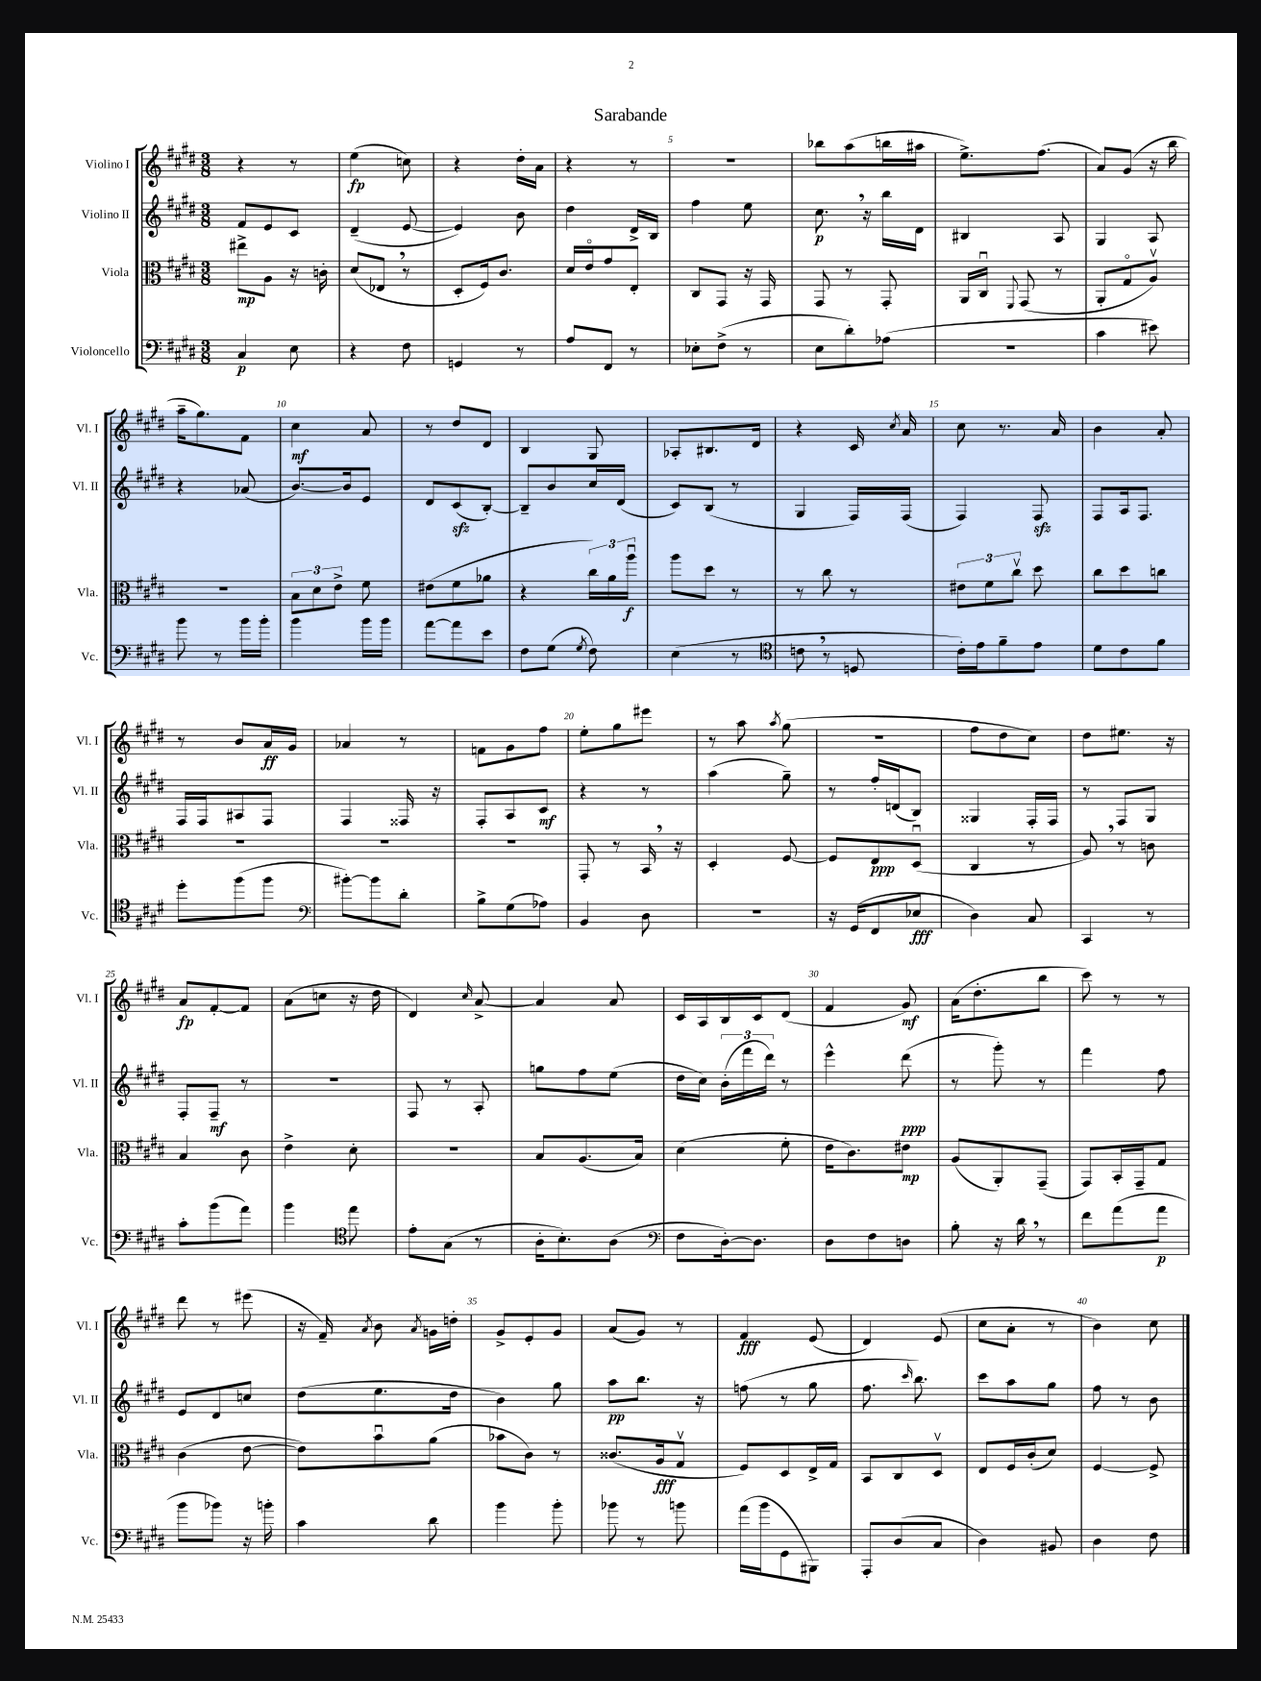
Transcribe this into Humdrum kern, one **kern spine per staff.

**kern	**kern	**kern	**kern
*staff4	*staff3	*staff2	*staff1
*clefF4	*clefC3	*clefG2	*clefG2
*k[f#c#g#d#]	*k[f#c#g#d#]	*k[f#c#g#d#]	*k[f#c#g#d#]
*M3/8	*M3/8	*M3/8	*M3/8
4C#	8ee#^	8f#	4r
.	8A	8e	.
8E	16r	8c#	8r
.	16c'	.	.
=	=	=	=
4r	(8d#	(4d#~	(4ee
.	8E-	.	.
8F#	8r	[8e	8cc)
=	=	=	=
4GG	8D#'	4e])	4r
.	16F#)	.	.
.	8.c#	.	.
8r	.	8b	16dd#'
.	.	.	16a
=	=	=	=
8A	16d#	4dd#	4r
.	16eo	.	.
8FF#	8g#	.	.
8r	8E'	16d#^	8r
.	.	16B	.
=	=	=	=
8E-'	8C#	4ff#	4.r
(8F#^	8GG#	.	.
8r	16r	8ee	.
.	16GG#	.	.
=	=	=	=
8E	8GG#	8.cc#	8bb-
8d#')	8r	.	(8aa
.	.	16r	.
(8A-	8GG#'	16bb	16bb
.	.	16d#	16aa#
=	=	=	=
4.r	16AA	4B#	8.ee^)
.	16C#u	.	.
.	8qqFF#	.	.
.	(8GG#	.	.
.	.	.	(8.ff#
.	8r	8A	.
=	=	=	=
4c#	8AA'	4G#	8a)
.	8G#o	.	(8g#
8e#)	8Av)	8A	16r
.	.	.	16bb
=	=	=	=
8b	4.r	4r	16aa~
.	.	.	8.gg#)
8r	.	.	.
16b	.	(8a-	8f#
16b'	.	.	.
=	=	=	=
4b	12B	[8.b)	4cc#
.	12d#	.	.
.	12e^	.	.
.	.	16b]	.
16b	8f#	8e	8a
16b	.	.	.
=	=	=	=
[8a	(8e#	8d#	8r
8a]	8f#	(8c#	8dd#
8e	8a-	[8B')	8d#
=	=	=	=
8F#	4r	8B~]	4B
(8G#	.	8b	.
8qG#	.	.	.
8F#)	24cc#)	16cc#	8G#
.	24a	.	.
.	.	(16d#	.
.	24aau	.	.
=	=	=	=
(4E	8aa	8c#)	8A-'
.	8dd#	(8B	8.B#
8r	8r	8r	.
.	.	.	16d#
=	=	=	=
*clefC4	*	*	*
8c	8r	4G#	4r
8r	8cc#	.	.
8D	8r	16F#)	16c#
.	.	.	8qcc#
.	.	(16F#	16a
=	=	=	=
16c#')	12e#	4F#)	8cc#
16e	.	.	.
.	12f#	.	.
8f#~	.	.	8.r
.	12cc#v	.	.
8e	8dd#	8F#	.
.	.	.	16a
=	=	=	=
8d#	8cc#	8F#	4b
8c#	8dd#	16A	.
.	.	8.F#	.
8f#	8cc	.	8a'
=	=	=	=
8dd#'	4.r	16F#	8r
.	.	16F#	.
(8ff#	.	8A#	8b
8ff#	.	8F#	16a
.	.	.	16g#
=	=	=	=
*clefF4	*	*	*
[8b#')	4.r	4F#	4a-
8b#]	.	.	.
8d#'	.	16F##	8r
.	.	16r	.
=	=	=	=
8B^	4.r	8F#'	8f
(8G#	.	8A	8g#
8A-)	.	8c#	8ff#
=	=	=	=
4BB	8GG#'	4r	8ee'
.	8r	.	8gg#
8D#	16BB	8r	8eee#
.	16r	.	.
=	=	=	=
4.r	4D#'	(4aa	8r
.	.	.	8aa
.	.	.	8qaa
.	[8F#	8gg#~)	(8gg#
=	=	=	=
16r	8F#]	8r	4.r
(16GG#	.	.	.
8FF#	8E	16ff#'	.
.	.	(16d	.
8E-	(8D#u	8B)	.
=	=	=	=
4D#)	4C#	4G##	8ff#
.	.	.	8dd#
8C#	8r	16F#'	8cc#)
.	.	16F#	.
=	=	=	=
4CC#	8A)	8r	8dd#
.	8r	8F#	8.ee#
8r	8c	8G#	.
.	.	.	16r
=	=	=	=
8c#'	4B	8F#'	8a
(8b	.	8F#~	[8f#'
8a)	8c#	8r	8f#]
=	=	=	=
4b	4e^	4.r	(8a
.	.	.	8cc
*clefC4	*	*	*
8ee	8d#'	.	16r
.	.	.	16dd#
=	=	=	=
8e'	4.r	8F#	4d#)
(8G#	.	8r	.
.	.	.	16qqcc#
8r	.	8A'	[8a^
=	=	=	=
16A'	8B	8gg	4a]
8.B')	.	.	.
.	(8.A	8ff#	.
(8A	.	(8ee	8a
.	16B)	.	.
=	=	=	=
*clefF4	*	*	*
8F#	(4d#	16dd#	16c#
.	.	16cc#)	16A
[16D#')	.	(24b'	16B
.	.	24fff#	.
8.D#]	.	.	16c#
.	.	24ddd#)	.
.	8f#'	8r	(8d#
=	=	=	=
8D#	16e	4eee^^	4f#
.	8.c#)	.	.
8F#	.	.	.
8D	8e#	(8ddd#	8g#)
=	=	=	=
8B'	(8A	8r	(16a
.	.	.	8.dd#'
16r	8AA')	8ggg#')	.
16d#	.	.	.
8r	(8GG#~	8r	8bb
=	=	=	=
8f#	8GG#)	4fff#	8ccc#)
(8a	16BB'	.	8r
.	16GG#~	.	.
8a	8G#	8ff#	8r
=	=	=	=
8b	(4c#	8e	8ddd#
8b-)	.	8d#	8r
16r	[8e	8cc	(8eee#
16b'	.	.	.
=	=	=	=
4c#	8e])	(8dd#	16r
.	.	.	16f#~)
.	.	.	8qa
.	8bu	8.ee	8b
.	.	.	8qa
8d#	(8a	.	16g
.	.	16dd#	16dd'
=	=	=	=
4b	8b-	4b)	8g#^
.	8c#)	.	8e'
8b'	8r	8gg#	8g#
=	=	=	=
8b-	(8.c##	8aa	(8a
8r	.	8.bb	8g#)
.	16A	.	.
8b	8G#v	.	8r
.	.	16r	.
=	=	=	=
(16a	8F#)	(8ff	4f#
16b	.	.	.
8GG#	8D#	8r	.
8BBB#)	16E^	8gg#	(8e
.	16G#	.	.
=	=	=	=
8AAA'	8BB	8.ff#	4d#)
(8D#	8C#	.	.
.	.	16qqccc#	.
.	.	8.bb)	.
8C#	8D#v	.	(8e
=	=	=	=
4D#)	8E	8ccc#	8cc#
.	16F#	8aa	8a'
.	(16c#'	.	.
8BB#	8d#)	8gg#	8r
=	=	=	=
4D#	[4F#	8ff#	4b)
.	.	8r	.
8F#	8F#^]	8b	8cc#
==	==	==	==
*-	*-	*-	*-
